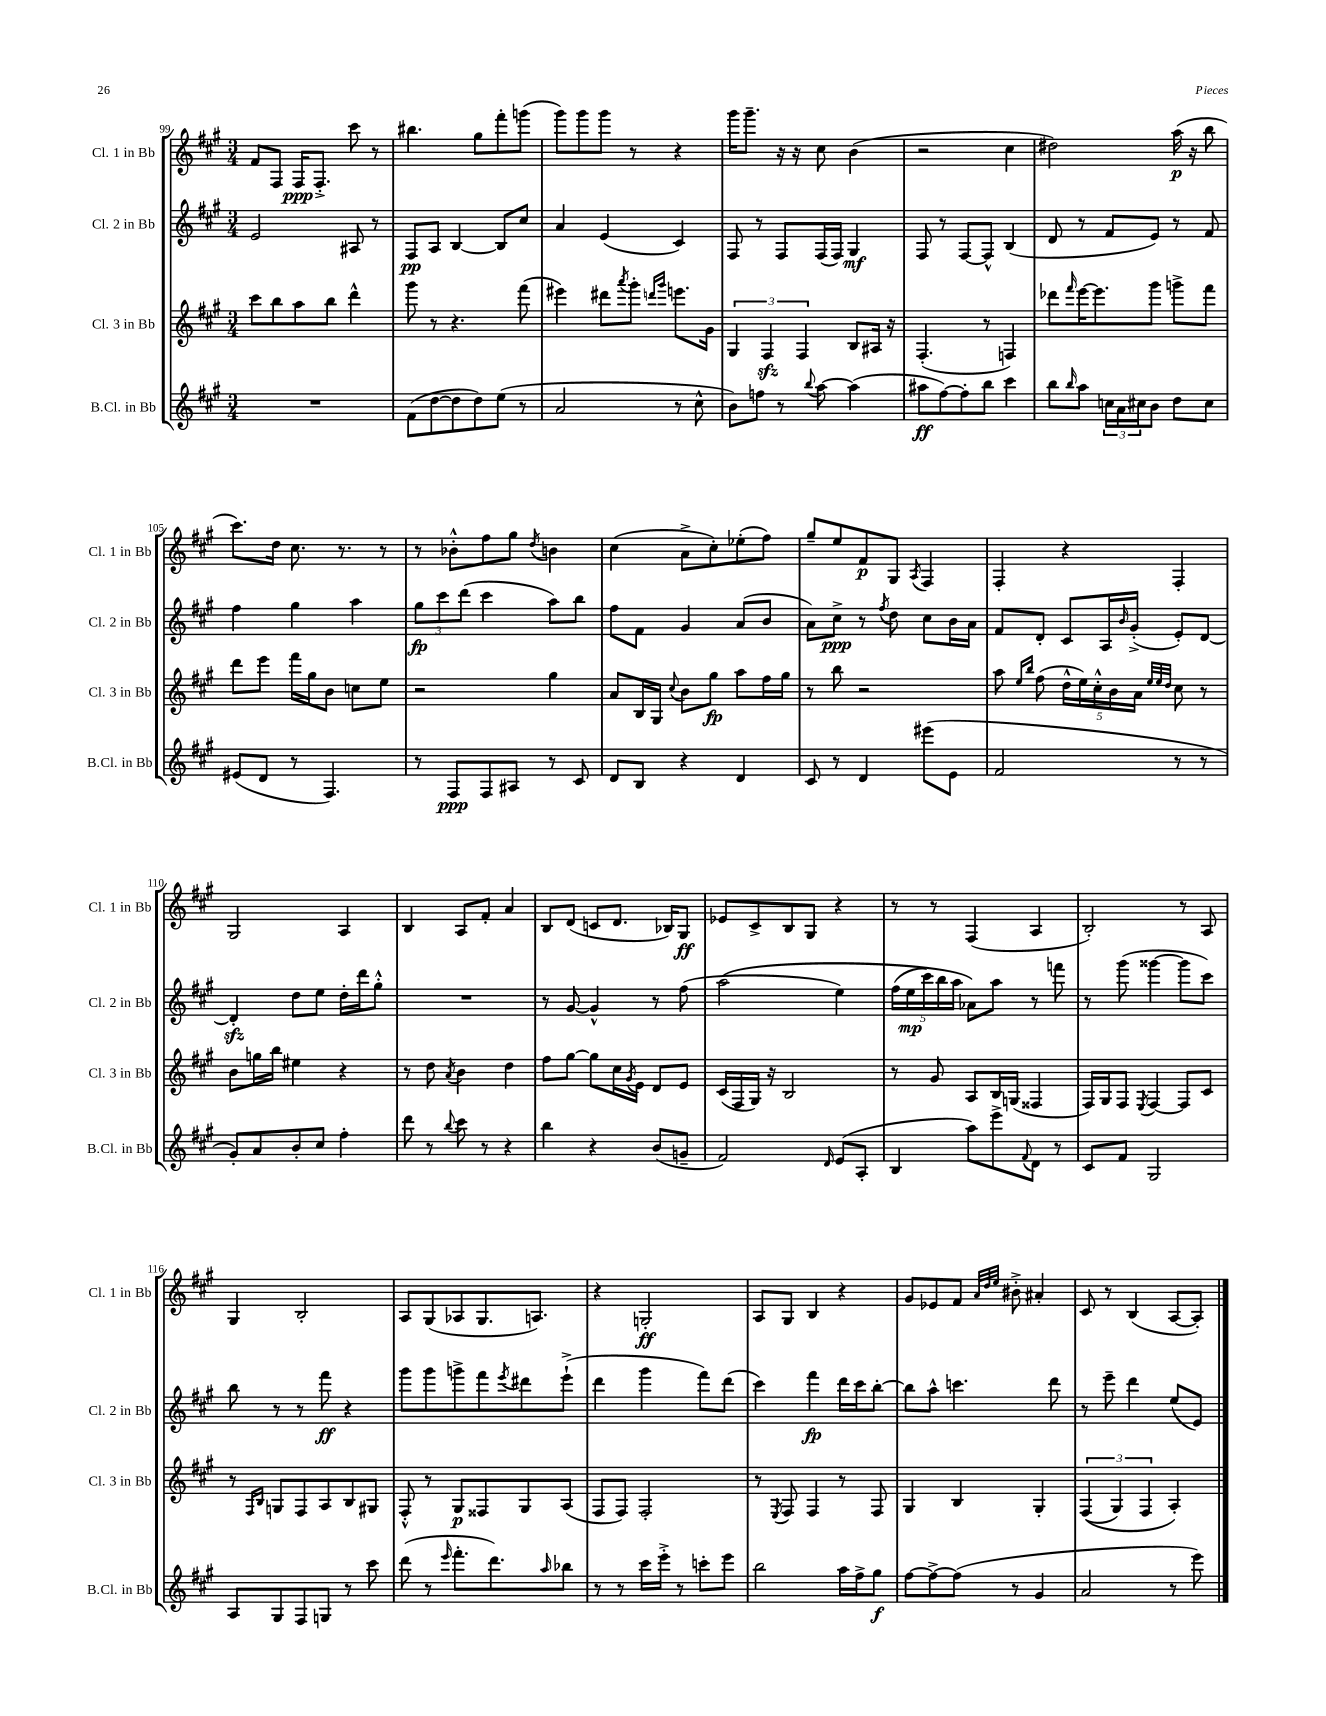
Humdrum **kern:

**kern	**kern	**kern	**kern
*staff4	*staff3	*staff2	*staff1
*clefG2	*clefG2	*clefG2	*clefG2
*k[f#c#g#]	*k[f#c#g#]	*k[f#c#g#]	*k[f#c#g#]
*M3/4	*M3/4	*M3/4	*M3/4
2.r	8ccc#	2e	8f#
.	8bb	.	8F#
.	8aa	.	16F#
.	.	.	8.F#'^
.	8bb	.	.
.	4ddd^^	8A#	8ccc#
.	.	8r	8r
=	=	=	=
(8f#	8ggg#	8F#	4.bb#
[8dd	8r	8A	.
8dd]	4.r	[4B	.
8dd)	.	.	8gg#
(8ee	.	8B]	8fff#'
8r	(8fff#	8cc#	(8ggg
=	=	=	=
2a	4eee#)	4a	8ggg#)
.	.	.	8ggg#
.	8ddd#	(4e	8ggg#
.	8qaaa	.	.
.	8ggg#'	.	8r
.	16qqddd	.	.
.	16qqggg#	.	.
8r	8.eee	4c#)	4r
8cc#^^	.	.	.
.	16g#	.	.
=	=	=	=
8b)	6G#	8F#	16ggg#
.	.	.	8.ggg#~
8ff	.	8r	.
.	6F#	.	.
8r	.	8F#	16r
.	.	.	16r
.	6F#	.	.
8qqbb	.	.	.
[8aa	.	(16F#	8cc#
.	.	16F#)	.
(4aa]	8B	4G#	(4b
.	16A#	.	.
.	16r	.	.
=	=	=	=
8aa#	(4.F#'	8F#	2r
[8ff#)	.	8r	.
8ff#']	.	[8F#	.
8bb	8r	8F#^^]	.
4ccc#	4F)	(4B	4cc#
=	=	=	=
8bb	8ddd-	8d	2dd#)
16qqbb	16qqfff#	.	.
8aa	[16eee	8r	.
.	8.eee]	.	.
24cc	.	8f#	.
24a	.	.	.
24cc#	.	.	.
8b	8ggg#	8e)	.
8dd	8ggg^	8r	(16aa
.	.	.	16r
8cc#	8fff#	8f#	8bb
=	=	=	=
(8e#	8ddd	4ff#	8.ccc#)
8d	8eee	.	.
.	.	.	16dd
8r	16fff#	4gg#	8.cc#
.	16gg#	.	.
4.F#)	8b	.	.
.	.	.	8.r
.	8cc	4aa	.
.	8ee	.	8r
=	=	=	=
8r	2r	12gg#	8r
.	.	12ccc#	.
8F#	.	.	8b-'^^
.	.	(12ddd	.
8F#	.	4ccc#	8ff#
8A#	.	.	8gg#
.	.	.	8qdd
8r	4gg#	8aa)	4b
8c#	.	8bb	.
=	=	=	=
8d	8a	8ff#	(4cc#
8B	16B	8f#	.
.	16G#	.	.
.	8qqcc#	.	.
4r	8b	4g#	8a^
.	8gg#	.	8cc#')
4d	8aa	(8a	(8ee-'
.	16ff#	8b	8ff#)
.	16gg#	.	.
=	=	=	=
8c#	8r	8a)	8gg#~
8r	8bb	8cc#^	8ee
4d	2r	8r	8f#
.	.	8qff#	.
.	.	8dd	8G#
.	.	.	8qA
(8eee#	.	8cc#	4F#
8e	.	16b	.
.	.	16a	.
=	=	=	=
2f#	8aa	8f#	4F#'
.	16qqee	.	.
.	16qqbb	.	.
.	(8ff#	8d'	.
.	20dd^^	8c#	4r
.	20ee)	.	.
.	20cc#'^^	.	.
.	.	16A	.
.	20b	.	.
.	.	16qqb	.
.	.	(16g#'^	.
.	20a	.	.
.	32qqee	.	.
.	32qqee	.	.
.	32qqdd	.	.
8r	8cc#	8e')	4F#'
8r	8r	[8d	.
=	=	=	=
8g#')	8b	4d']	2G#
8a	16gg	.	.
.	16bb	.	.
8b'	4ee#	8dd	.
8cc#	.	8ee	.
4ff#'	4r	16dd'	4A
.	.	16ddd	.
.	.	8gg#'^^	.
=	=	=	=
8ddd	8r	2.r	4B
8r	8dd	.	.
8qqbb	8qa	.	.
8ccc#	4b	.	8A
8r	.	.	8f#'
4r	4dd	.	4a
=	=	=	=
4bb	8ff#	8r	8B
.	[8gg#	[8g#	(8d
4r	8gg#]	4g#^^]	8c
.	16cc#	.	8.d
.	8qg#	.	.
.	16e	.	.
(8b	8d	8r	.
.	.	.	16B-)
8g~	8e	(8ff#	8G#
=	=	=	=
2f#)	(16c#	&(2aa	8e-
.	16F#	.	.
.	16G#)	.	8c#^
.	16r	.	.
.	2B	.	8B
.	.	.	8G#
16qqd	.	.	.
(8e	.	4ee)	4r
8A'	.	.	.
=	=	=	=
4B	8r	(20ff#	8r
.	.	20ee	.
.	.	20ccc#)	.
.	8g#	.	8r
.	.	20bb	.
.	.	20aa	.
8aa)	8A	8a-&)	(4F#
8eee^	16B	8aa	.
.	(16G	.	.
8qqf#	.	.	.
8d	4F##	8r	4A
8r	.	8fff	.
=	=	=	=
8c#	16F#)	8r	2B')
.	16G#	.	.
8f#	8F#	(8ggg#	.
.	8qE	.	.
2G#	[4F#	[4ggg##	.
.	8F#]	8ggg##]	8r
.	8c#	8ccc#)	8A
=	=	=	=
8A	8r	8bb	4G#
.	16qqF#	.	.
.	16qqB	.	.
8G#	8G	8r	.
8F#	8F#	8r	2B'
8G	8A	8fff#	.
8r	8B	4r	.
8ccc#	8G#	.	.
=	=	=	=
(8ddd	8F#'^^	8ggg#	8A
8r	8r	8ggg#	(8G#
16qqeee	.	.	.
8.fff#'	8G#	8ggg^	8A-
.	8F##	8fff#	8.G#
8.ddd)	.	.	.
.	.	8qeee	.
.	8G#	8ddd#	.
.	.	.	8.A)
16qqaa	.	.	.
8bb-	(8A	(8eee`^	.
=	=	=	=
8r	8F#	4ddd	4r
8r	8F#)	.	.
16ccc#	2F#'	4ggg#	2G'
16eee'^	.	.	.
8r	.	.	.
8ccc'	.	8fff#)	.
8eee	.	(8ddd	.
=	=	=	=
2bb	8r	4ccc#)	8A
.	8qE	.	.
.	8F#	.	8G#
.	4F#	4fff#	4B
16aa	8r	16ddd	4r
16ff#^	.	16ccc#	.
8gg#	8F#	[8bb'	.
=	=	=	=
[8ff#	4G#	8bb]	8g#
8ff#^_	.	8aa^^	8e-
(8ff#]	4B	4.ccc	8f#
.	.	.	32qqa
.	.	.	32qqdd
.	.	.	32qqee
8r	.	.	8b#'^
4g#	4G#'	.	4a#'
.	.	8ddd	.
=	=	=	=
2a	&((6F#	8r	8c#
.	.	8eee~	8r
.	6G#)	.	.
.	.	4ddd	(4B
.	6F#	.	.
8r	4A'&)	(8ee	[8A
8eee)	.	8e)	8A'])
==	==	==	==
*-	*-	*-	*-
